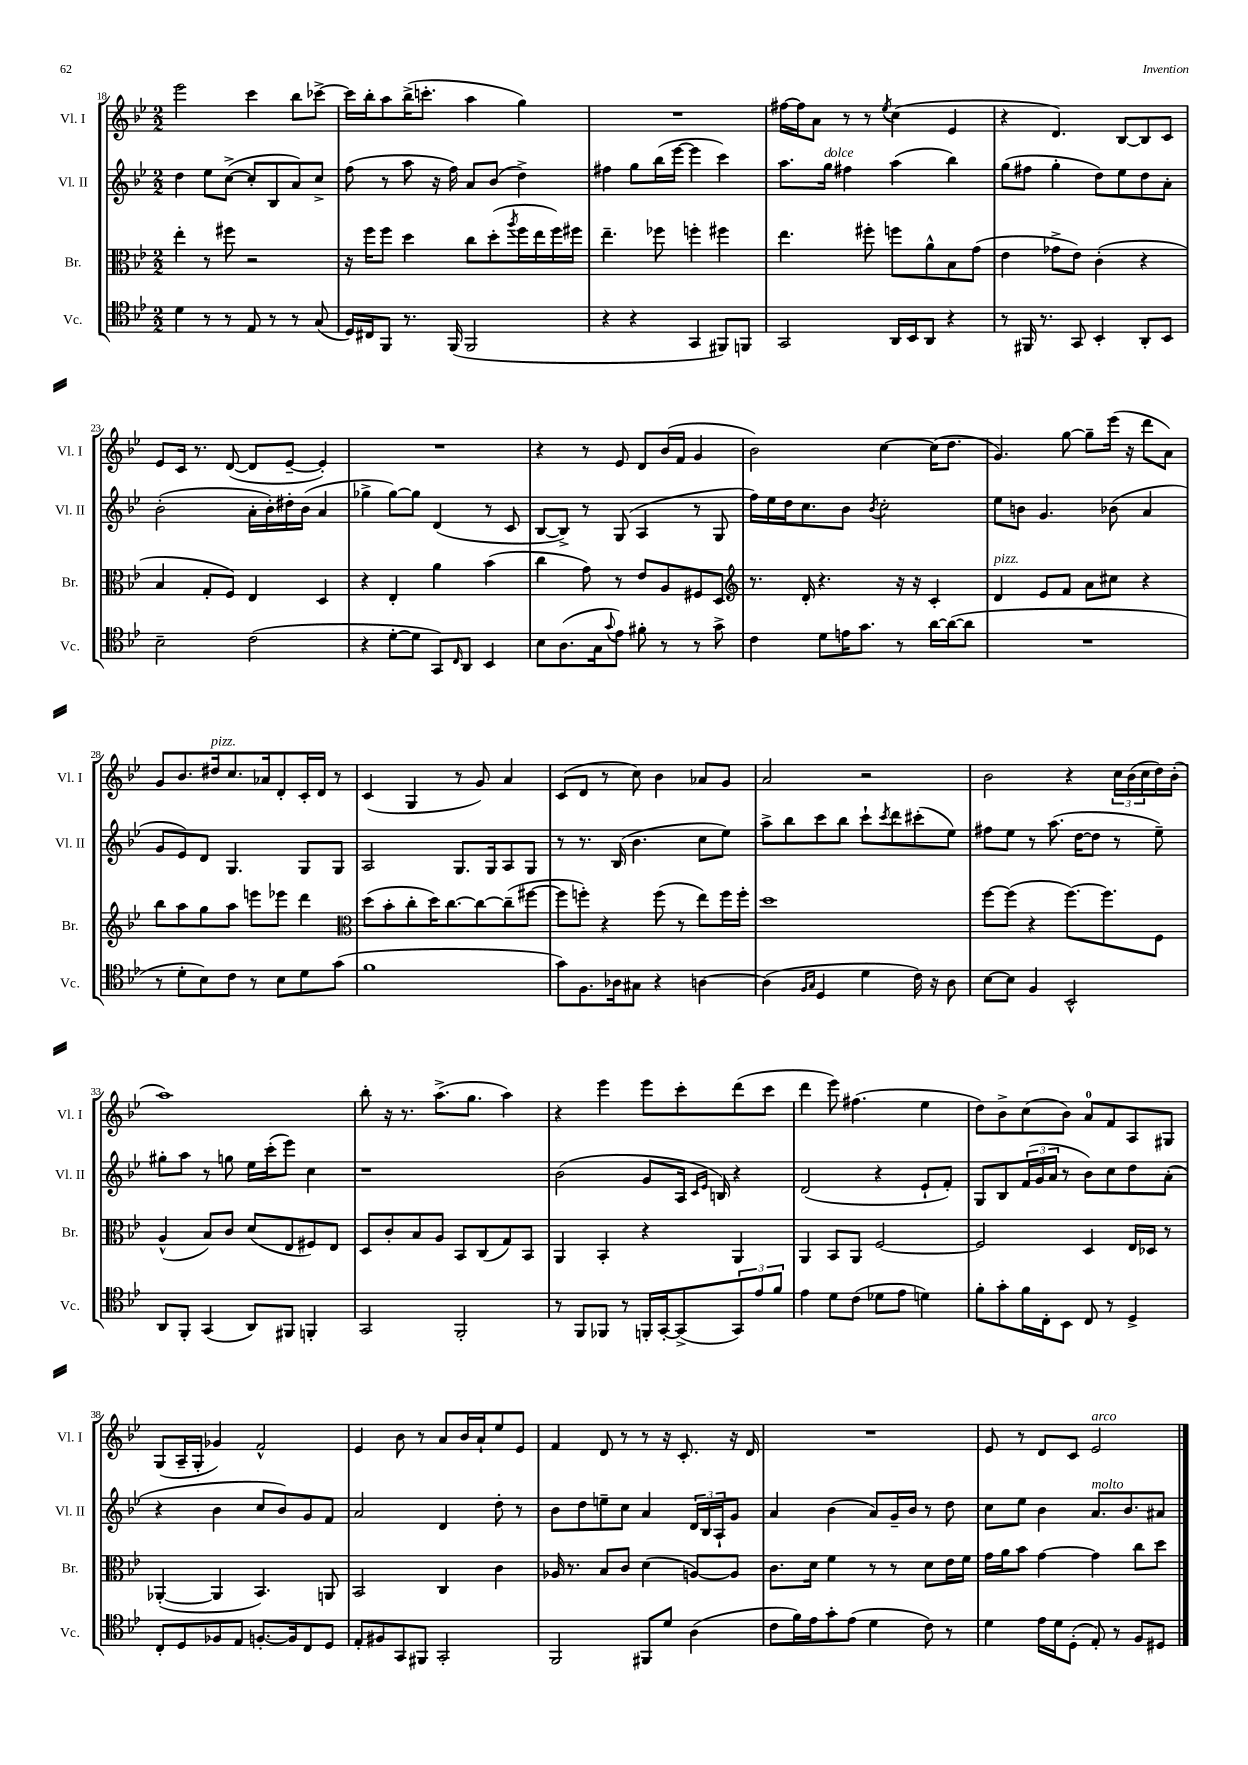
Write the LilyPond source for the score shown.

<<
\new StaffGroup <<
\new Staff = "s0" \with { instrumentName = "Vl. I" shortInstrumentName = "Vl. I" } {
    \clef treble \key bes \major \numericTimeSignature \time 2/2
    ees'''2 c'''4 bes''8 ces'''8~-> |
    ces'''16 bes''16-. a''8 bes''16->( c'''8.-. a''4 g''4) |
    R1 |
    fis''16~ fis''16 a'8 r8 r8 \acciaccatura { ees''8 } c''4( ees'4 |
    r4 d'4.) bes8~ bes8 c'8 |
    ees'8 c'16 r8. d'8~( d'8 ees'8~-- ees'4-.) |
    R1 |
    r4 r8 ees'8 d'8 bes'16( f'16 g'4 |
    bes'2) c''4~ c''16( d''8. |
    g'4.) g''8~ g''8-- ees'''16( r16 d'''8 a'8) |
    g'8 bes'8. dis''16^\markup { \italic "pizz." } c''8. aes'16 d'8-. c'16-. d'16 r8 |
    c'4( g4 r8 g'8) a'4 |
    c'8( d'8 r8 c''8) bes'4 aes'8 g'8 |
    a'2 r2 |
    bes'2 r4 \tuplet 3/2 { c''16 bes'16( c''16 } d''16) bes'16-.( |
    a''1) |
    bes''8-. r16 r8. a''8.->( g''8. a''4) |
    r4 ees'''4 ees'''8 c'''8-. d'''8( c'''8 |
    d'''4 ees'''8) fis''4.( ees''4 |
    d''8) bes'8-> c''8( bes'8) a'8-0 f'8 a8 gis8 |
    g8( a16-- g16-. ges'4) f'2-^ |
    ees'4 bes'8 r8 a'8 bes'16 a'16-! ees''8 ees'8 |
    f'4 d'8 r8 r8 r16 c'8.-. r16 d'16 |
    R1 |
    ees'8 r8 d'8 c'8 ees'2^\markup { \italic "arco" } \bar "|." |
}
\new Staff = "s1" \with { instrumentName = "Vl. II" shortInstrumentName = "Vl. II" } {
    \clef treble \key bes \major \numericTimeSignature \time 2/2
    d''4 ees''8 c''8~->( c''8-. bes8 a'8) c''8-> |
    f''8( r8 a''8 r16 f''16) a'8 bes'8( d''4->) |
    fis''4 g''8 bes''16( ees'''16~ ees'''4 c'''4) |
    a''8. g''16^\markup { \italic "dolce" } fis''4 a''4( bes''4) |
    g''8( fis''8 g''4-. d''8) ees''8 d''8 a'8-. |
    bes'2-.( a'16-. bes'16-.) dis''16-. bes'16( a'4 |
    ges''4-> ges''8~) ges''8 d'4( r8 c'8 |
    bes8~ bes8->) r8 g8( a4 r8 g8 |
    f''16) ees''16 d''16 c''8. bes'8 \acciaccatura { bes'8 } c''2-. |
    ees''8 b'8 g'4. bes'8( a'4 |
    g'8 ees'8) d'8 g4. g8 g8 |
    a2 g8. g16 a8 g8 |
    r8 r8. bes16( bes'4. c''8 ees''8) |
    a''8-> bes''8 c'''8 bes''8 c'''8-! \acciaccatura { c'''8 } d'''8 cis'''8-.( ees''8) |
    fis''8 ees''8 r8 a''8.( d''16~ d''8 r8 ees''8--) |
    gis''8-. a''8 r8 g''8 ees''16 c'''16-.( ees'''8) c''4 |
    r1 |
    bes'2( g'8 a16 \grace { c'16 ees'16 } b16) r4 |
    d'2( r4 ees'8-! f'8-.) |
    g8 bes8 \tuplet 3/2 { f'16( g'16 a'16 } r8 bes'8) c''8 d''8 a'8-.( |
    r4 bes'4 c''8 bes'8) g'8 f'8 |
    a'2 d'4 d''8-. r8 |
    bes'8 d''8 e''8-- c''8 a'4 \tuplet 3/2 { d'16 bes16 a16-! } g'8 |
    a'4 bes'4( a'8) g'16-- bes'16 r8 d''8 |
    c''8 ees''8 bes'4 a'8.^\markup { \italic "molto" } bes'8. ais'8 \bar "|." |
}
\new Staff = "s2" \with { instrumentName = "Br." shortInstrumentName = "Br." } {
    \clef alto \key bes \major \numericTimeSignature \time 2/2
    ees''4-. r8 fis''8 r2 |
    r16 f''16 f''8 d''4 c''8 d''8-.( \acciaccatura { a''8 } f''16 ees''16 f''16) fis''16 |
    ees''4.-- fes''8 f''4-. fis''4 |
    ees''4. fis''8-. f''8 a'8-^ bes8 g'8( |
    ees'4 ges'8-> ees'8) c'4-.( r4 |
    bes4 g8-. f8) ees4 d4 |
    r4 ees4-. a'4 bes'4( |
    c''4 g'8) r8 ees'8 a8 fis8 d8 |
    \clef treble r8. d'16-. r4. r16 r16 c'4-. |
    d'4^\markup { \italic "pizz." } ees'8 f'8 a'8 cis''8 r4 |
    bes''8 a''8 g''8 a''8 e'''8 ees'''8 d'''4 |
    \clef alto d''8( bes'8-. c''8-. d''16) c''8.~ c''8~ c''8--( fis''8~ |
    fis''8 f''8-.) r4 f''8( r8 ees''8) f''16 f''16-. |
    d''1 |
    f''8~ f''8( r4 f''8.~) f''8. f8 |
    a4-^( bes8) c'8 d'8( ees8 fis8) ees8 |
    d8 c'8-. bes8 a8 bes,8 c8( g8) bes,8 |
    a,4 bes,4-. r4 a,4 |
    a,4 bes,8 a,8 f2~ |
    f2 d4 ees16 des16 r8 |
    aes,4~-.( aes,4 bes,4.) a,8 |
    bes,2 c4 c'4 |
    aes16 r8. bes8 c'8 d'4( a8~) a8 |
    c'8. d'16 f'4 r8 r8 d'8 ees'16 f'16 |
    g'16 a'16 bes'8 g'4~ g'4 c''8 d''8 \bar "|." |
}
\new Staff = "s3" \with { instrumentName = "Vc." shortInstrumentName = "Vc." } {
    \clef tenor \key bes \major \numericTimeSignature \time 2/2
    d'4 r8 r8 ees8 r8 r8 g8( |
    d16) cis16 f,8 r8. f,16( f,2 |
    r4 r4 g,4 fis,8) f,8 |
    g,2 a,16 bes,16 a,8 r4 |
    r8 fis,16 r8. g,8 bes,4-. a,8-. bes,8 |
    bes2-- c'2( |
    r4 d'8~-. d'8 g,8) \grace { c16 } a,8 bes,4 |
    bes8 a8.( g16 \appoggiatura { g'8 } ees'8) fis'8-. r8 r8 g'8-> |
    c'4 d'8 e'16 g'8. r8 a'16~ a'16~( a'8 |
    R1 |
    r8 d'8-. bes8) c'8 r8 bes8 d'8 g'8( |
    f'1 |
    g'8) f8. aes16 gis8 r4 a4~ |
    a4( \grace { f16 g16 } d4 d'4 c'16) r16 a8 |
    bes8~ bes8 f4 bes,2-^ |
    a,8 f,8-. g,4( a,8) fis,8 f,4-. |
    g,2 f,2-. |
    r8 f,8 fes,8 r8 f,16-. g,16~-. g,8->( \tuplet 3/2 { g,8) ees'8 f'8 } |
    ees'4 d'8 c'8( des'8 ees'8 d'4) |
    f'8-. g'8-. f'16 c16-. bes,8 c8 r8 d4-> |
    c8-. d8 fes8 ees8 f8.~-. f16 c8 d8 |
    ees8-. fis8 g,8 fis,8 g,2-. |
    f,2 fis,8 d'8 a4( |
    c'8 f'16) ees'16 g'8-. ees'8( d'4 c'8) r8 |
    d'4 ees'16 d'16 d8-.( ees8-.) r8 f8 dis8 \bar "|." |
}
>>
>>
\layout { \context { \Score currentBarNumber = #18 } }
